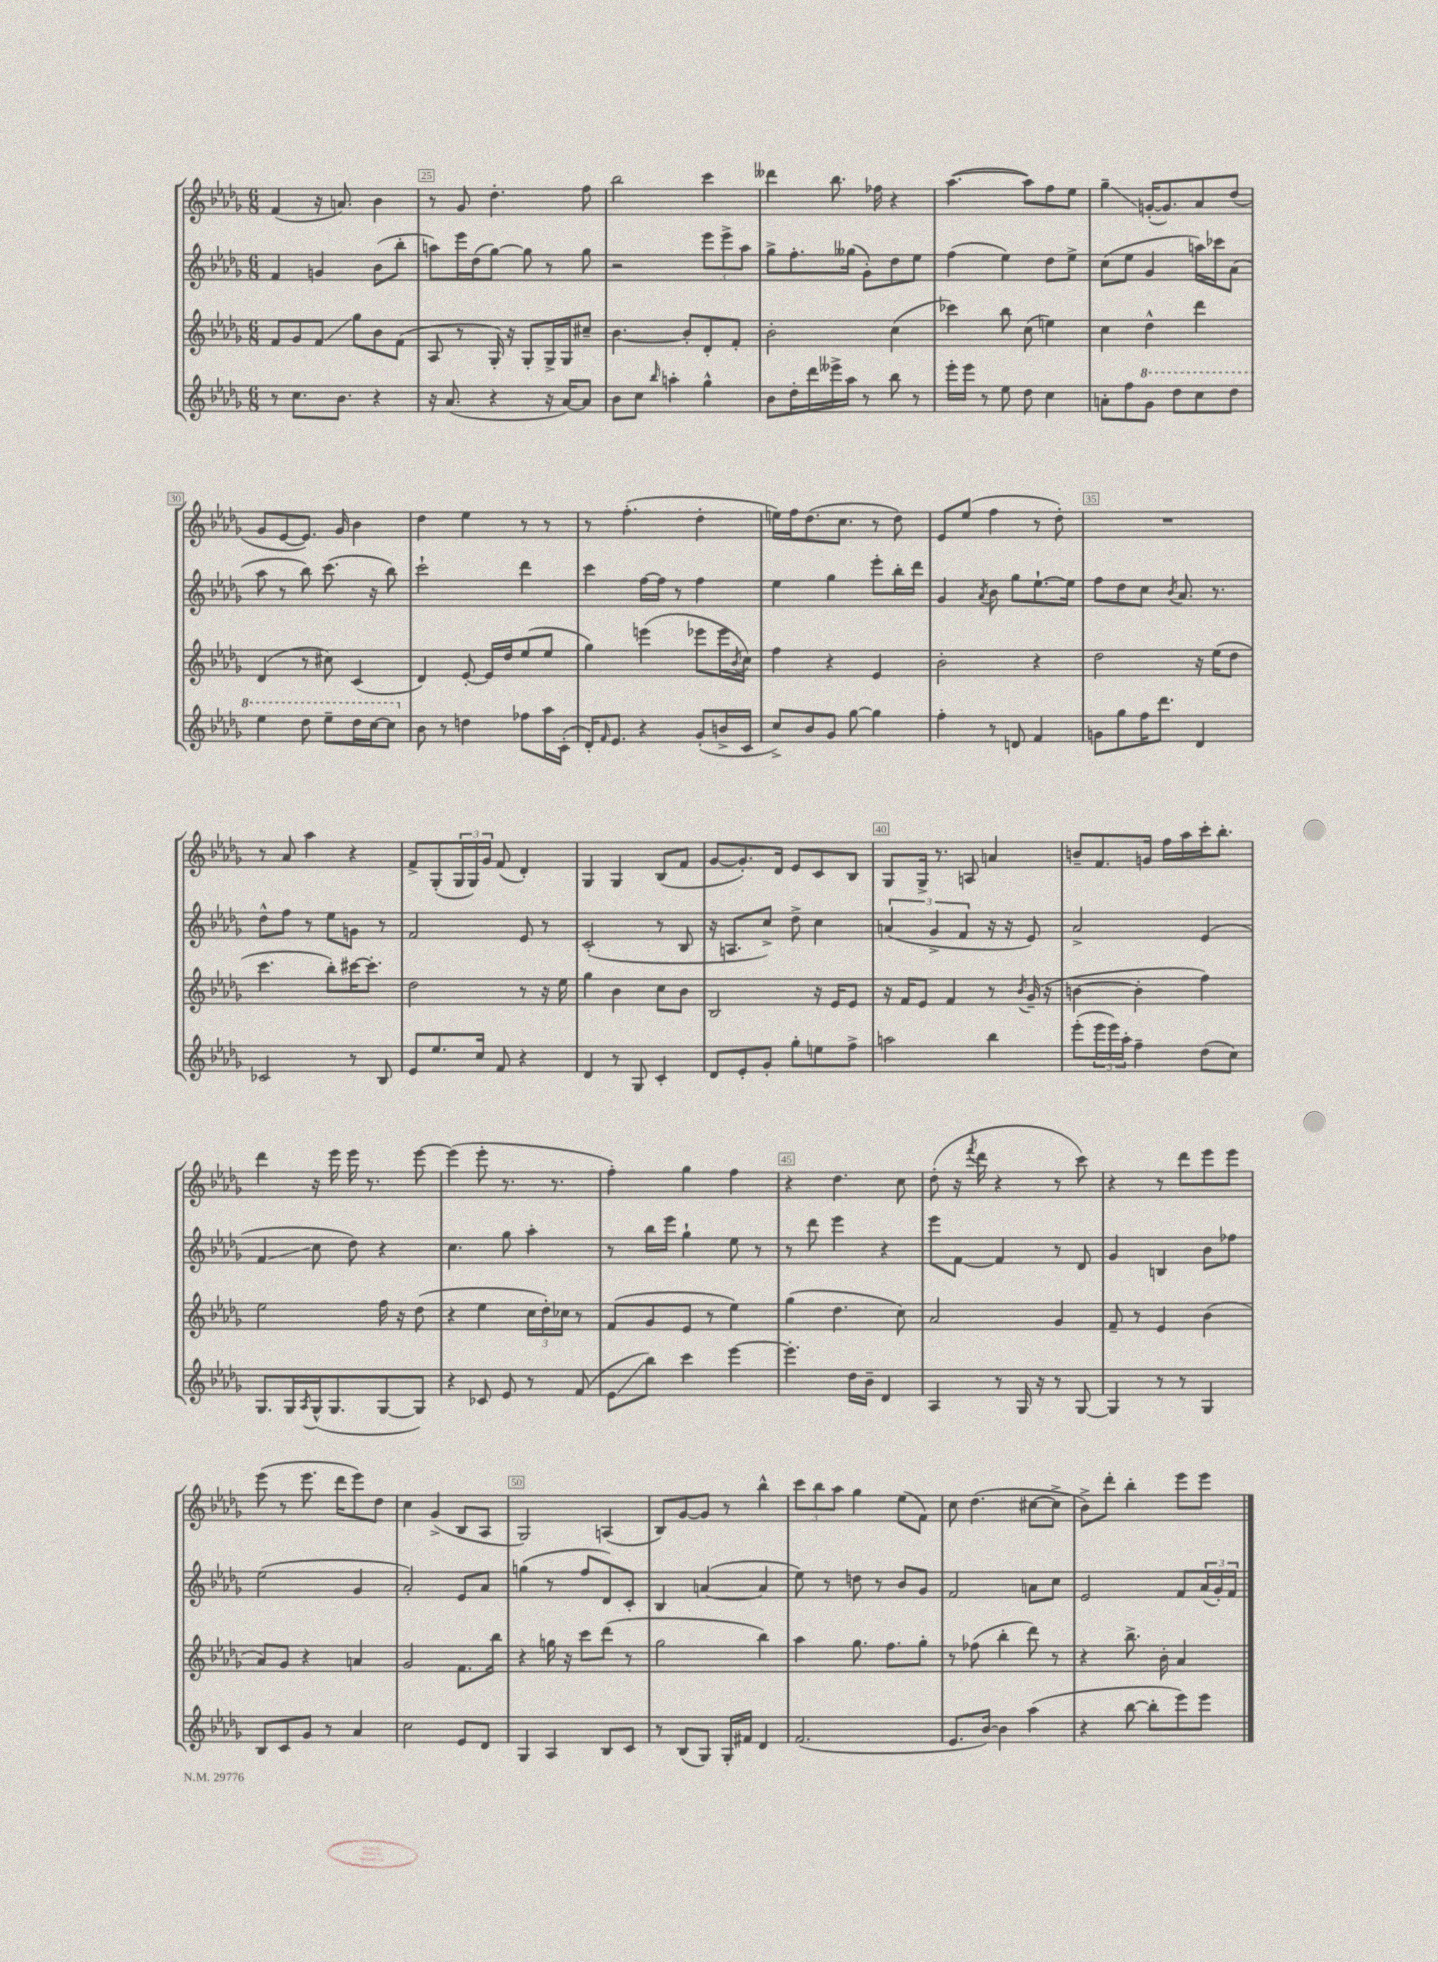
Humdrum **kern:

**kern	**kern	**kern	**kern
*staff4	*staff3	*staff2	*staff1
*clefG2	*clefG2	*clefG2	*clefG2
*k[b-e-a-d-g-]	*k[b-e-a-d-g-]	*k[b-e-a-d-g-]	*k[b-e-a-d-g-]
*M6/8	*M6/8	*M6/8	*M6/8
8r	8f	4f	(4f
8.cc	8g-	.	.
.	8f	4g	16r
8.b-	.	.	8.a)
.	8gg-	.	.
4r	8b-	(8b-	4b-
.	(8f	8bb-'	.
=	=	=	=
16r	8A-	8aa)	8r
(8.a-	.	.	.
.	8r	16eee-	8g-
.	.	(16dd-	.
4r	16G-')	[8gg-)	4.dd-'
.	16r	.	.
.	8G-'	8gg-]	.
16r	16G-^	8r	.
[16a-)	16G-	.	.
8a-]	8cc#~	8gg-	8ff
=	=	=	=
8b-	[4.b-	2r	2bb-
8cc	.	.	.
16qqbb-	.	.	.
4aa'	.	.	.
.	8b-']	.	.
4gg-^^	8d-'	12eee-	4ccc
.	.	12eee-^	.
.	8f'	.	.
.	.	12aa-	.
=	=	=	=
8b-	2b-'	8gg-^	4ddd--
16dd-'	.	8.ff'	.
16ddd-	.	.	.
16eee--^	.	.	8.bb-
16aa-	.	(16gg--	.
8r	.	8g-')	.
.	.	.	16ff-
8bb-	(4cc	8dd-	4r
8r	.	8ee-	.
=	=	=	=
16eee-'	4ccc-)	(4ff	([4.aa-
16eee-	.	.	.
8r	.	.	.
8ee-	8bb-	4ee-)	.
8dd-	(8cc	.	8aa-])
4cc	4ee)	8dd-	8ff
.	.	8ee-^	8ee-
=	=	=	=
8a'	4cc	(8cc	4gg-~
8ff	.	8ee-	.
8gg-	4dd-^^	4g-	([16g'
.	.	.	8.g])
8ddd-	.	.	.
8ccc	4ddd-	16aa)	8a-
.	.	16ccc-	.
8ddd-	.	(8a-	(8dd-
=	=	=	=
4eee-	(4d-	8aa-	8g-
.	.	8r	[8e-
8ddd-	8r	8bb-)	8.e-])
8eee-~	8cc#)	(8.ccc	.
.	.	.	16g-
16ddd-	(4c	.	4b-
[16ccc	.	16r	.
8ccc]	.	8bb-)	.
=	=	=	=
8b-	4d-)	2ccc`	4dd-
8r	.	.	.
4dd	[8e-'	.	4ee-
.	16e-]	.	.
.	16dd-	.	.
8ff-	(8ee-	4ddd-	8r
16aa-	8ee-	.	8r
(16c'	.	.	.
=	=	=	=
16d-')	4gg-)	4ccc	8r
16qqf	.	.	.
8.e-	.	.	.
.	.	.	(4.ff'
4r	(4eee	[16ff	.
.	.	16ff]	.
.	.	8r	.
(8g-'	8eee-	4ff	4dd-'
16b^	16eee-	.	.
.	8qb-	.	.
16c	16cc)	.	.
=	=	=	=
8cc^)	4ff	4ee-	16ee)
.	.	.	16ff
8b-	.	.	(8.dd-
8g-	4r	4gg-	.
.	.	.	8.cc
[8gg-	.	.	.
4gg-]	4e-	8eee-'	8r
.	.	16bb-'	8dd-)
.	.	16ddd-	.
=	=	=	=
4ff'	2b-'	4g-	8e-
.	.	.	(8ee-
.	.	8qa-	.
8r	.	8b-	4ff
8d	.	8gg-	.
4f	4r	[8.ee-`	8r
.	.	.	8dd-')
.	.	16ee-]	.
=	=	=	=
8g	2dd-	8ff	2.r
8gg-	.	8dd-	.
16ff	.	8cc	.
8.ddd-	.	.	.
.	.	8qb-	.
.	.	8.a-	.
4d-	16r	.	.
.	(16ee-	8.r	.
.	8dd-	.	.
=	=	=	=
2c-	4.ccc	8dd-^^	8r
.	.	8ff	8a-
.	.	8r	4aa-
.	8bb-')	8ee-	.
8r	[16ccc#	8g	4r
.	8.ccc#']	.	.
8B-	.	8r	.
=	=	=	=
8e-	2dd-	2f	8f^
8.ee-	.	.	(8G-'
.	.	.	24G-
.	.	.	24G-)
16cc	.	.	.
.	.	.	24g-
8f	.	.	(8f
4r	8r	8e-	4d-')
.	16r	8r	.
.	16ee-	.	.
=	=	=	=
4d-	4gg-	(2c'	4G-
8r	4b-	.	4G-
8G-	.	.	.
4c'	8cc	8r	(8B-
.	8b-	8B-	8f
=	=	=	=
8d-	2B-	16r	[8g-
.	.	8.A	.
8e-'	.	.	8.g-'])
8g-'	.	8cc^)	.
.	.	.	16d-
8gg-'	.	8dd-^	8e-
8ee	16r	4cc	8c
.	16e-	.	.
8ff^	8e-	.	8B-
=	=	=	=
2aa	16r	(6a	8G-
.	16f	.	.
.	8e-	.	16G-^
.	.	6g-^	.
.	.	.	8.r
.	4f	.	.
.	.	6f	.
.	.	.	8A
4bb-	8r	16r	4a
.	.	16r	.
.	8qb-	.	.
.	(16g-~	8e-)	.
.	16r	.	.
=	=	=	=
(8eee-'	[4b	2a-^	8b~
24eee-	.	.	8.f
24eee-)	.	.	.
24aa-'	.	.	.
4ff~	4b']	.	.
.	.	.	16g
.	.	.	16ff
.	.	.	16aa-
(8dd-	4ff)	(4e-	16ccc'
.	.	.	8.bb-'
8cc)	.	.	.
=	=	=	=
8.G-	2ee-	4f	4ddd-
16G-	.	.	.
8qA-	.	.	.
(16G-^^	.	8cc	16r
8.G-	.	.	16eee-
.	.	8dd-)	16eee-
.	.	.	8.r
[8G-	16ff	4r	.
.	16r	.	.
8G-])	(8dd-	.	[8eee-
=	=	=	=
4r	4r	4.cc	(4eee-]
8c-	4ee-	.	8eee-'
8e-	.	8gg-	8.r
8r	24cc	4aa-'	.
.	24dd-')	.	.
.	.	.	8.r
.	24cc-	.	.
(8f	8r	.	.
=	=	=	=
8e-	(8f	8r	4ff')
8bb-)	8g-	16bb-	.
.	.	16eee-	.
4ccc	8e-	4gg-`	4gg-
.	8r	.	.
[4eee-	4ee-)	8ee-	4ff
.	.	8r	.
=	=	=	=
4.eee-']	(4gg-	8r	4r
.	.	8ddd-	.
.	4.dd-	4eee-	4.dd-
16dd-	.	.	.
16b-~	.	.	.
4d-	.	4r	.
.	8cc)	.	8cc
=	=	=	=
4A-	2a-	8eee-	(8dd-'
.	.	[8f	16r
.	.	.	8qfff
.	.	.	16ddd-
8r	.	4f]	4r
16G-	.	.	.
16r	.	.	.
8r	4g-	8r	8r
[8G-	.	8d-	8ccc)
=	=	=	=
4G-]	8f~	4g-	4r
.	8r	.	.
8r	4e-	4B	8r
8r	.	.	8ddd-
4G-	(4b-	8b-	8eee-
.	.	8ff-	8eee-
=	=	=	=
8B-	8a-)	(2ee-	(8eee-
8c	8g-	.	8r
8g-	4r	.	8.eee-
8r	.	.	.
.	.	.	16ddd-
4a-	4a	4g-	8eee-)
.	.	.	8dd-
=	=	=	=
2cc	2g-	2a-')	4cc
.	.	.	(4g-^
8e-	8.f	8e-	8B-
8d-	.	8a-	8A-
.	16bb-	.	.
=	=	=	=
4G-	4r	(4gg	2G-)
4A-	16gg	8r	.
.	16r	.	.
.	8ccc	8ff	.
8B-	(8ddd-	8d-)	(4A
8c	8r	8c'	.
=	=	=	=
8r	2gg-	4B-	8B-)
(8B-	.	.	[8g-
8G-)	.	([4a	8g-]
16G-'	.	.	8r
16f#	.	.	.
4d-	4bb-)	4a]	4bb-^^
=	=	=	=
(2.f	4aa-	8ee-)	12ccc
.	.	.	12bb-
.	.	8r	.
.	.	.	12aa-
.	8.gg-	8dd	4gg-
.	.	8r	.
.	8.ff	.	.
.	.	8b-	(8ee-
.	8gg-'	8g-	8f)
=	=	=	=
8.e-	8r	2f	8cc
.	(8ff-	.	(4.dd-
[16b-)	.	.	.
4b-]	4bb-'	.	.
(4aa-	8ddd-)	8a	[8cc#
.	8r	8cc	8cc#^]
=	=	=	=
4r	4r	2e-	8b-^)
.	.	.	8ddd-'
[8bb-	8.bb-^	.	4bb-'
8bb-']	.	.	.
.	16b-'	.	.
8eee-)	4a-	8f	8eee-
8eee-	.	(24a-	8eee-
.	.	24g-')	.
.	.	24f	.
==	==	==	==
*-	*-	*-	*-
